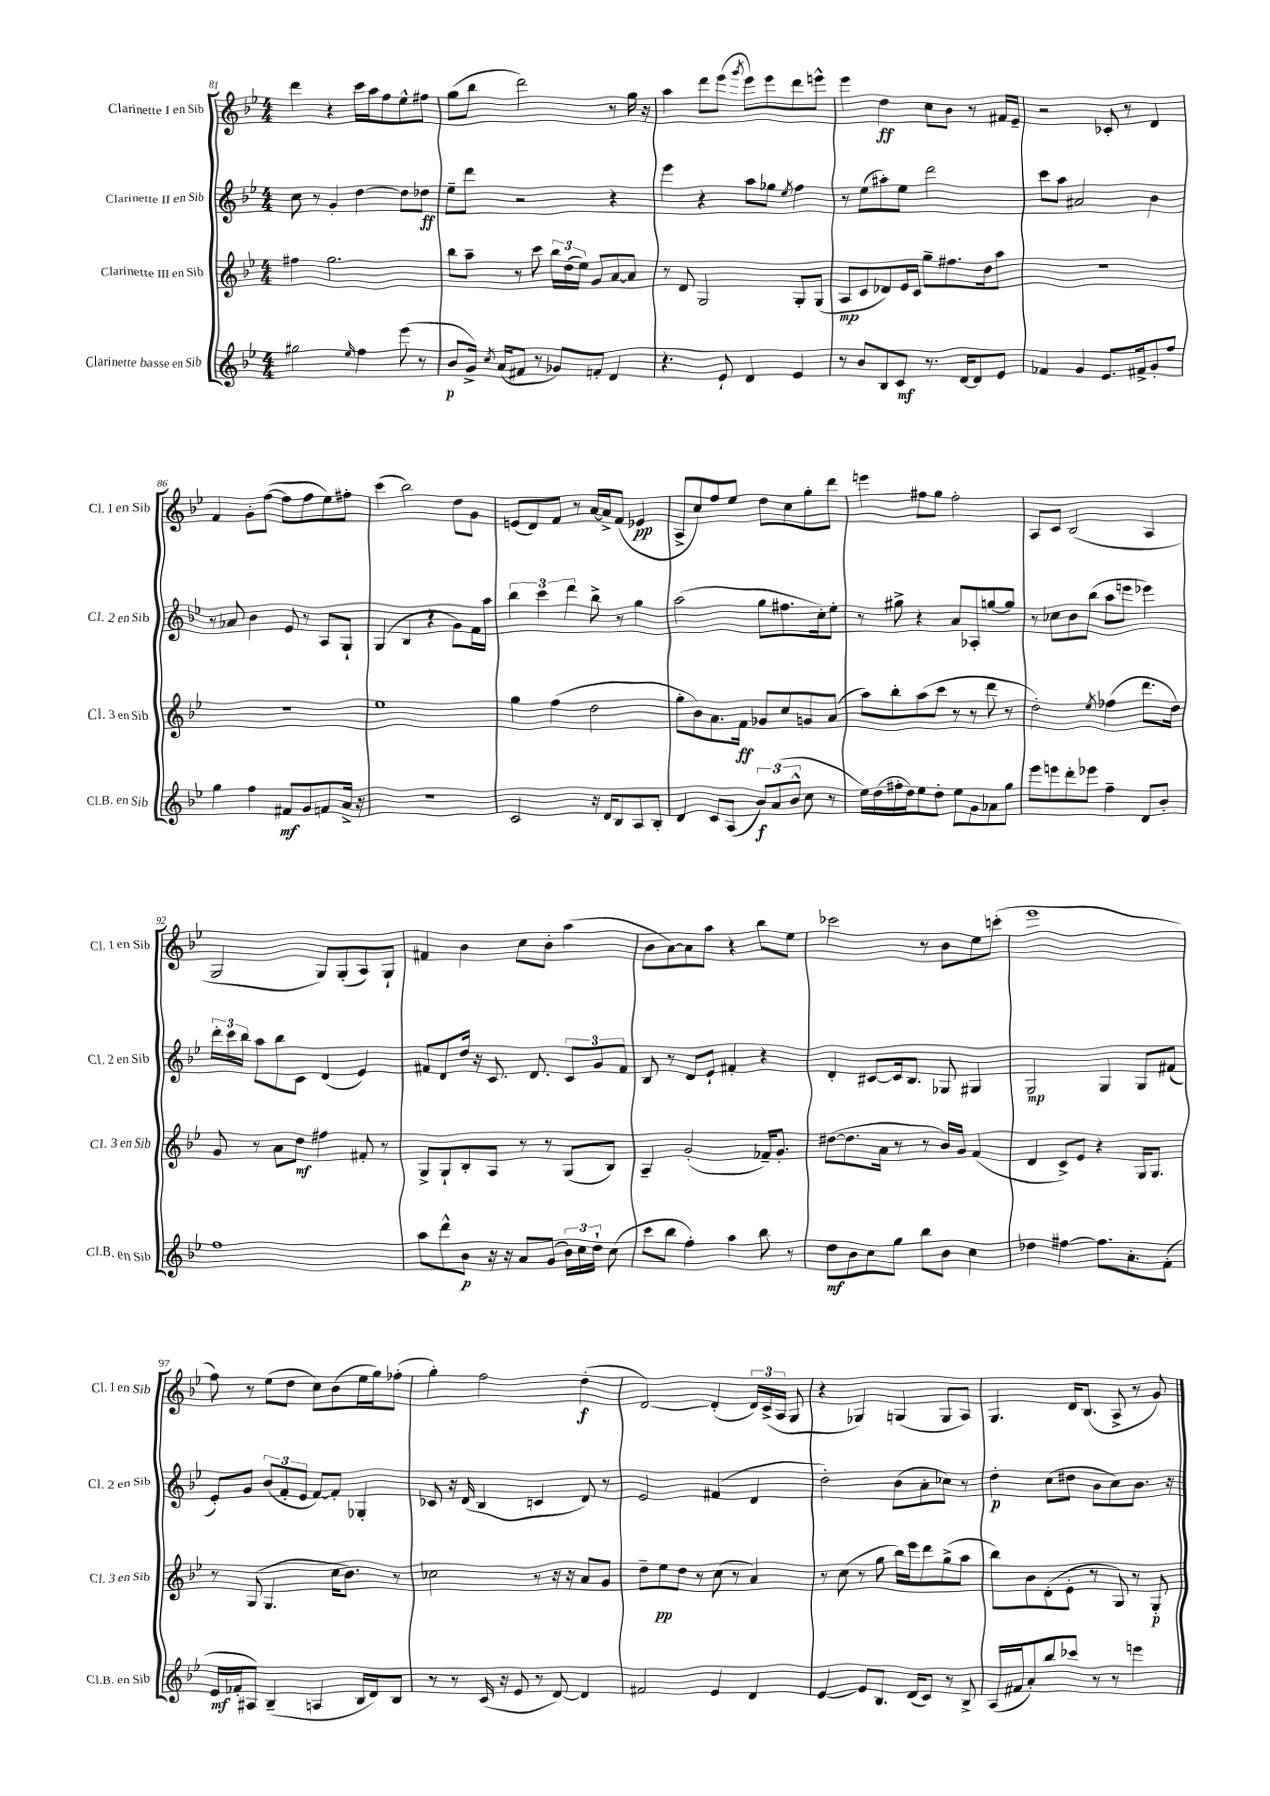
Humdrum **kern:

**kern	**dynam	**kern	**dynam	**kern	**dynam	**kern	**dynam
*part4	*part4	*part3	*part3	*part2	*part2	*part1	*part1
*staff4	*staff4	*staff3	*staff3	*staff2	*staff2	*staff1	*staff1
*I"Clarinette basse en Sib	*	*I"Clarinette III en Sib	*	*I"Clarinette II en Sib	*	*I"Clarinette I en Sib	*
*I'Cl.B. en Sib	*	*I'Cl. 3 en Sib	*	*I'Cl. 2 en Sib	*	*I'Cl. 1 en Sib	*
*clefG2	*	*clefG2	*	*clefG2	*	*clefG2	*
*k[b-e-]	*	*k[b-e-]	*	*k[b-e-]	*	*k[b-e-]	*
*M4/4	*	*M4/4	*	*M4/4	*	*M4/4	*
=81	=81	=81	=81	=81	=81	=81	=81
2gg#X\	.	4ff#X\	.	8cc\	.	4ddd\	.
.	.	.	.	8r	.	.	.
.	.	2.gg\	.	4g'/	.	4r	.
16qqee-/	.	.	.	.	.	.	.
4ff\	.	.	.	[4dd\	.	16ccc\LL	.
.	.	.	.	.	.	16aa\J	.
.	.	.	.	.	.	8ff\	.
(8eee-\	.	.	.	8dd\L]	.	8ee-^^\	.
8r	.	.	.	8dd-X\J	ff	8ff#X\J	.
=82	=82	=82	=82	=82	=82	=82	=82
8b-/L	p	8bb-\L	.	8ee-~\L	.	(8gg\L	.
16g^/Jk)	.	8aa~\J	.	8ddd\J	.	8bb-\J	.
8qcc/	.	.	.	.	.	.	.
(16a/KL	.	.	.	.	.	.	.
8f#X/J	.	8r	.	2r	.	2ddd\)	.
8r	.	8ccc\	.	.	.	.	.
8g-X/L)	.	24bb-\LL	.	.	.	.	.
.	.	(24dd\	.	.	.	.	.
.	.	24ee-\JJ)	.	.	.	.	.
8fn'/J	.	8g/L	.	.	.	.	.
4d/	.	[8a/	.	4r	.	8r	.
.	.	8a/J]	.	.	.	16gg\	.
.	.	.	.	.	.	16r	.
=83	=83	=83	=83	=83	=83	=83	=83
4.r	.	8r	.	4eee-\	.	4aa\	.
.	.	8d/	.	.	.	.	.
.	.	2G/	.	4r	.	8ddd\L	.
8e-`/	.	.	.	.	.	(8eee-\J	.
.	.	.	.	.	.	8qggg/	.
4d/	.	.	.	8aa\L	.	8eee-\L)	.
.	.	.	.	8gg-X\J	.	8eee-\	.
.	.	.	.	8qee-/	.	.	.
4e-/	.	8G'/L	.	4ff\	.	8ddd\	.
.	.	(8G/J	.	.	.	8eeen^^\J	.
=84	=84	=84	=84	=84	=84	=84	=84
8r	.	8A/L	mp	8r	.	4eee-\	.
8b-/L	.	8c/	.	(8ee-\L	.	.	.
8B-/	.	8d-X/)	.	8aa#X'\)	.	4dd\	ff
8c/J	mf	16e-/L	.	8ee-\J	.	.	.
.	.	16c/JJ	.	.	.	.	.
8.r	.	8gg~\L	.	2ddd\	.	8cc\L	.
.	.	8.ff#X\	.	.	.	8b-\J	.
[16d/KL	.	.	.	.	.	.	.
8d/]	.	.	.	.	.	8r	.
.	.	16dd\k	.	.	.	.	.
8e-/J	.	8aa\J	.	.	.	16f#X/LL	.
.	.	.	.	.	.	16e-~/JJ	.
=85	=85	=85	=85	=85	=85	=85	=85
4f-X/	.	1r	.	8ccc\L	.	2r	.
.	.	.	.	8aa\J	.	.	.
4g/	.	.	.	2a#X/	.	.	.
8.e-/L	.	.	.	.	.	8c-X'/	.
.	.	.	.	.	.	8r	.
16f#X^/k	.	.	.	.	.	.	.
8g'/	.	.	.	4b-\	.	4d/	.
8ff/J	.	.	.	.	.	.	.
!!LO:LB:g=z
=86	=86	=86	=86	=86	=86	=86	=86
4gg\	.	1r	.	8r	.	4f/	.
.	.	.	.	8a-X/	.	.	.
4ff\	.	.	.	4b-\	.	8g'\L	.
.	.	.	.	.	.	([8ff\J	.
8f#X/L	mf	.	.	8e-/	.	8ff\L]	.
8g/	.	.	.	8r	.	8ff\	.
8fn/	.	.	.	8A/L	.	8ee-\)	.
16a^/Jk	.	.	.	8G`/J	.	8ff#X'\J	.
16r	.	.	.	.	.	.	.
=87	=87	=87	=87	=87	=87	=87	=87
1r	.	1ee-	.	(4G/	.	(4ccc\	.
.	.	.	.	4B-/	.	2bb-\)	.
.	.	.	.	4r	.	.	.
.	.	.	.	8g\L)	.	8dd\L	.
.	.	.	.	16f\L	.	8g\J	.
.	.	.	.	16aa\JJ	.	.	.
=88	=88	=88	=88	=88	=88	=88	=88
2c/	.	4gg\	.	6bb-\	.	(8en/L	.
.	.	.	.	.	.	8d/)	.
.	.	.	.	6ccc\	.	.	.
.	.	(4ff\	.	.	.	8f/J	.
.	.	.	.	6ddd\	.	.	.
.	.	.	.	.	.	8r	.
16r	.	2dd\	.	8bb-^\	.	[16a/LL	.
16d/KL	.	.	.	.	.	16a^/J]	.
8B-/	.	.	.	8r	.	(8f/J	.
8A/	.	.	.	4gg\	.	4e-X/	pp
8B-'/J	.	.	.	.	.	.	.
=89	=89	=89	=89	=89	=89	=89	=89
4d/	.	8gg'\L	.	(2aa\	.	8A^/L	.
.	.	8b-\)	.	.	.	8cc/)	.
8c/L	.	8.a\	.	.	.	8ff/	.
(8A/J	.	.	.	.	.	8ee-/J	.
.	.	16f\Jk	ff	.	.	.	.
12b-/L)	f	8g-X/L	.	8gg\L	.	8dd\L	.
(12a/	.	.	.	.	.	.	.
.	.	8cc/	.	8.ff#X\	.	8cc\	.
12b-^^/J	.	.	.	.	.	.	.
8cc\	.	8gn/	.	.	.	8gg'\	.
.	.	.	.	16cc'\k)	.	.	.
8r	.	(8a/J	.	8ee-'\J	.	8ddd\J	.
=90	=90	=90	=90	=90	=90	=90	=90
16ee-\LL)	.	8aa\L)	.	8r	.	4eeen\	.
(16dd\	.	.	.	.	.	.	.
16ff#X'\	.	8bb-'\	.	8gg#X^\	.	.	.
16dd\J)	.	.	.	.	.	.	.
8ee-\	.	(8aa\	.	4r	.	8ff#X\L	.
8dd'\J	.	8ccc\J	.	.	.	8gg\J	.
8ee-\L	.	8r	.	8a/L	.	2ff#'\	.
8g\	.	8r	.	8A-X'/	.	.	.
8a-X\	.	8ddd\	.	[8ggn/	.	.	.
8gg\J	.	8r	.	8gg/J]	.	.	.
=91	=91	=91	=91	=91	=91	=91	=91
8eee-\L	.	2dd'\)	.	8r	.	8A/L	.
8eeen\	.	.	.	8cc-X\L	.	8c/J	.
8ddd'\	.	.	.	8b-\	.	(2B-/	.
8eee-X\J	.	.	.	(8bb-\J	.	.	.
.	.	8qee-/	.	.	.	.	.
4ff~\	.	(4ff-X\	.	8aa\L	.	.	.
.	.	.	.	8eeen\J	.	.	.
8d/L	.	8.ddd\L	.	4eee-X\)	.	4A/	.
8b-'/J	.	.	.	.	.	.	.
.	.	16dd\Jk)	.	.	.	.	.
!!LO:LB:g=z
=92	=92	=92	=92	=92	=92	=92	=92
1ff	.	8g/	.	24ddd'\LL	.	2G/	.
.	.	.	.	24ccc\	.	.	.
.	.	.	.	24bb-\JJ	.	.	.
.	.	8r	.	8aa\L	.	.	.
.	.	8a\L	.	8bb-\	.	.	.
.	.	8dd\J	mf	8c\J	.	.	.
.	.	4ff#X\	.	(4d/	.	8G/L)	.
.	.	.	.	.	.	(8G'/	.
.	.	8f#X'/	.	4e-/)	.	8A/)	.
.	.	8r	.	.	.	8G`/J	.
=93	=93	=93	=93	=93	=93	=93	=93
8aa\L	.	8G^/L	.	8f#X/L	.	4f#X/	.
8ddd^^\	.	8G`/	.	8d/	.	.	.
8b-\J	p	8B-'/	.	16dd/Jk	.	4b-\	.
.	.	.	.	16r	.	.	.
16r	.	8A/J	.	8.c/	.	.	.
16r	.	.	.	.	.	.	.
8a/L	.	8r	.	.	.	8cc\L	.
.	.	.	.	8.d/	.	.	.
(8g/J	.	8r	.	.	.	8b-'\J	.
24b-\LL)	.	(8G/L	.	12c/L	.	(4aa\	.
24cc\	.	.	.	.	.	.	.
24dd`\JJ	.	.	.	12g/	.	.	.
(8cc\	.	8B-/J)	.	.	.	.	.
.	.	.	.	12f#/J	.	.	.
=94	=94	=94	=94	=94	=94	=94	=94
8ccc\L	.	4A~/	.	8B-/	.	8b-\L	.
8bb-\J	.	.	.	8r	.	[8a\)	.
4ff'\)	.	(2g'/	.	8d/L	.	8a\]	.
.	.	.	.	8e-`/J	.	8aa\J	.
4aa\	.	.	.	4f#X'/	.	4r	.
8bb-\	.	16f-X~/KL)	.	4r	.	8bb-\L	.
.	.	8.g'/J	.	.	.	.	.
8r	.	.	.	.	.	8ee-\J	.
=95	=95	=95	=95	=95	=95	=95	=95
8dd\L	mf	([8dd#X\L	.	4d'/	.	2ccc-X\	.
8b-\	.	8.dd#\]	.	.	.	.	.
8cc\	.	.	.	[8c#X/L	.	.	.
.	.	16a\Jk	.	.	.	.	.
8gg\J	.	8r	.	16c#/k]	.	.	.
.	.	.	.	8.B-/J	.	.	.
8bb-\L	.	8r	.	.	.	8r	.
8b-\J	.	16b-/LL)	.	8G-X/	.	8b-\L	.
.	.	16g/JJ	.	.	.	.	.
4cc\	.	(4f/	.	4G#X/	.	8ee-\	.
.	.	.	.	.	.	(8cccn'\J	.
=96	=96	=96	=96	=96	=96	=96	=96
4dd-X\	.	4d/	.	2G/	mp	1eee-	.
[4ff#X\	.	8c^/L)	.	.	.	.	.
.	.	8e-/J	.	.	.	.	.
8.ff#\L]	.	4r	.	4G/	.	.	.
8.a'\	.	.	.	.	.	.	.
.	.	16G/KL	.	8G/L	.	.	.
.	.	8.G/J	.	.	.	.	.
(8f'\J	.	.	.	(8f#X/J	.	.	.
!!LO:LB:g=z
=97	=97	=97	=97	=97	=97	=97	=97
16e-/LL	mf	8r	.	8e-'/L)	.	8ff\)	.
16f-X'/J	.	.	.	.	.	.	.
8A#X/J)	.	(8G/	.	8g/J	.	8r	.
(4B-~/	.	4.G/	.	(12b-/L	.	(8ee-\L	.
.	.	.	.	12f'/	.	.	.
.	.	.	.	.	.	8dd\J	.
.	.	.	.	12e-/J	.	.	.
4An/	.	.	.	[8f/L)	.	8cc\L)	.
.	.	16cc\KL	.	8f'/J]	.	(8b-\	.
.	.	8.b-\J)	.	.	.	.	.
16B-/LL	.	.	.	4G-X'/	.	16ee-\L	.
16d/J)	.	.	.	.	.	16gg\J)	.
8B-/J	.	8r	.	.	.	(8ff-X'\J	.
=98	=98	=98	=98	=98	=98	=98	=98
8r	.	2cc-X\	.	8c-X/	.	4gg'\)	.
8r	.	.	.	16r	.	.	.
.	.	.	.	(16d/	.	.	.
(16c/	.	.	.	4B-/	.	2ff\	.
16r	.	.	.	.	.	.	.
8e-/	.	.	.	.	.	.	.
8r	.	8r	.	4cn/	.	.	.
[8d/)	.	16r	.	.	.	.	.
.	.	16r	.	.	.	.	.
4d/]	.	8a/L	.	8d/)	.	(4dd'\	f
.	.	8g/J	.	8r	.	.	.
=99	=99	=99	=99	=99	=99	=99	=99
2f#X/	.	8dd~\L	.	2e-/	.	[2d/)	.
.	.	8ee-\	pp	.	.	.	.
.	.	8dd\J	.	.	.	.	.
.	.	8r	.	.	.	.	.
4e-/	.	(8cc\	.	(4f#X/	.	(4d'/]	.
.	.	8r	.	.	.	.	.
4d/	.	4a/)	.	4d/	.	24d/LL)	.
.	.	.	.	.	.	(24c^/	.
.	.	.	.	.	.	24A/JJ	.
.	.	.	.	.	.	8G/	.
=100	=100	=100	=100	=100	=100	=100	=100
[4e-/	.	8r	.	2dd'\)	.	4r	.
.	.	(8cc\	.	.	.	.	.
8e-/L]	.	8r	.	.	.	4G-X/)	.
8.B-/J	.	8gg\	.	.	.	.	.
.	.	16bb-\LL)	.	(8b-\L	.	(4Gn/	.
(16d/KL	.	16eee-\J	.	.	.	.	.
8c/J)	.	8ddd\	.	8a'\	.	.	.
8r	.	(8gg^\	.	8cc-X\J)	.	8G/L	.
8B-^/	.	8aa\J	.	8r	.	8A/J)	.
=101	=101	=101	=101	=101	=101	=101	=101
(16A/LL	.	8bb-\L)	.	4dd'\	p	4.G/	.
16f#X/J	.	.	.	.	.	.	.
8a'/)	.	8b-\	.	.	.	.	.
8bb-/	.	(8d'\	.	(8cc\L	.	.	.
8ccc-X/J	.	8e-'\J	.	8dd#X\J	.	16d/KL	.
.	.	.	.	.	.	(8.B-/J	.
8r	.	8r	.	8b-\L	.	.	.
8r	.	8G/)	.	8cc\)	.	8A^/	.
4eeen\	.	8r	.	8.b-\J	.	8r	.
.	.	8G'/	p	.	.	8g/)	.
.	.	.	.	16r	.	.	.
==	==	==	==	==	==	==	==
*-	*-	*-	*-	*-	*-	*-	*-
